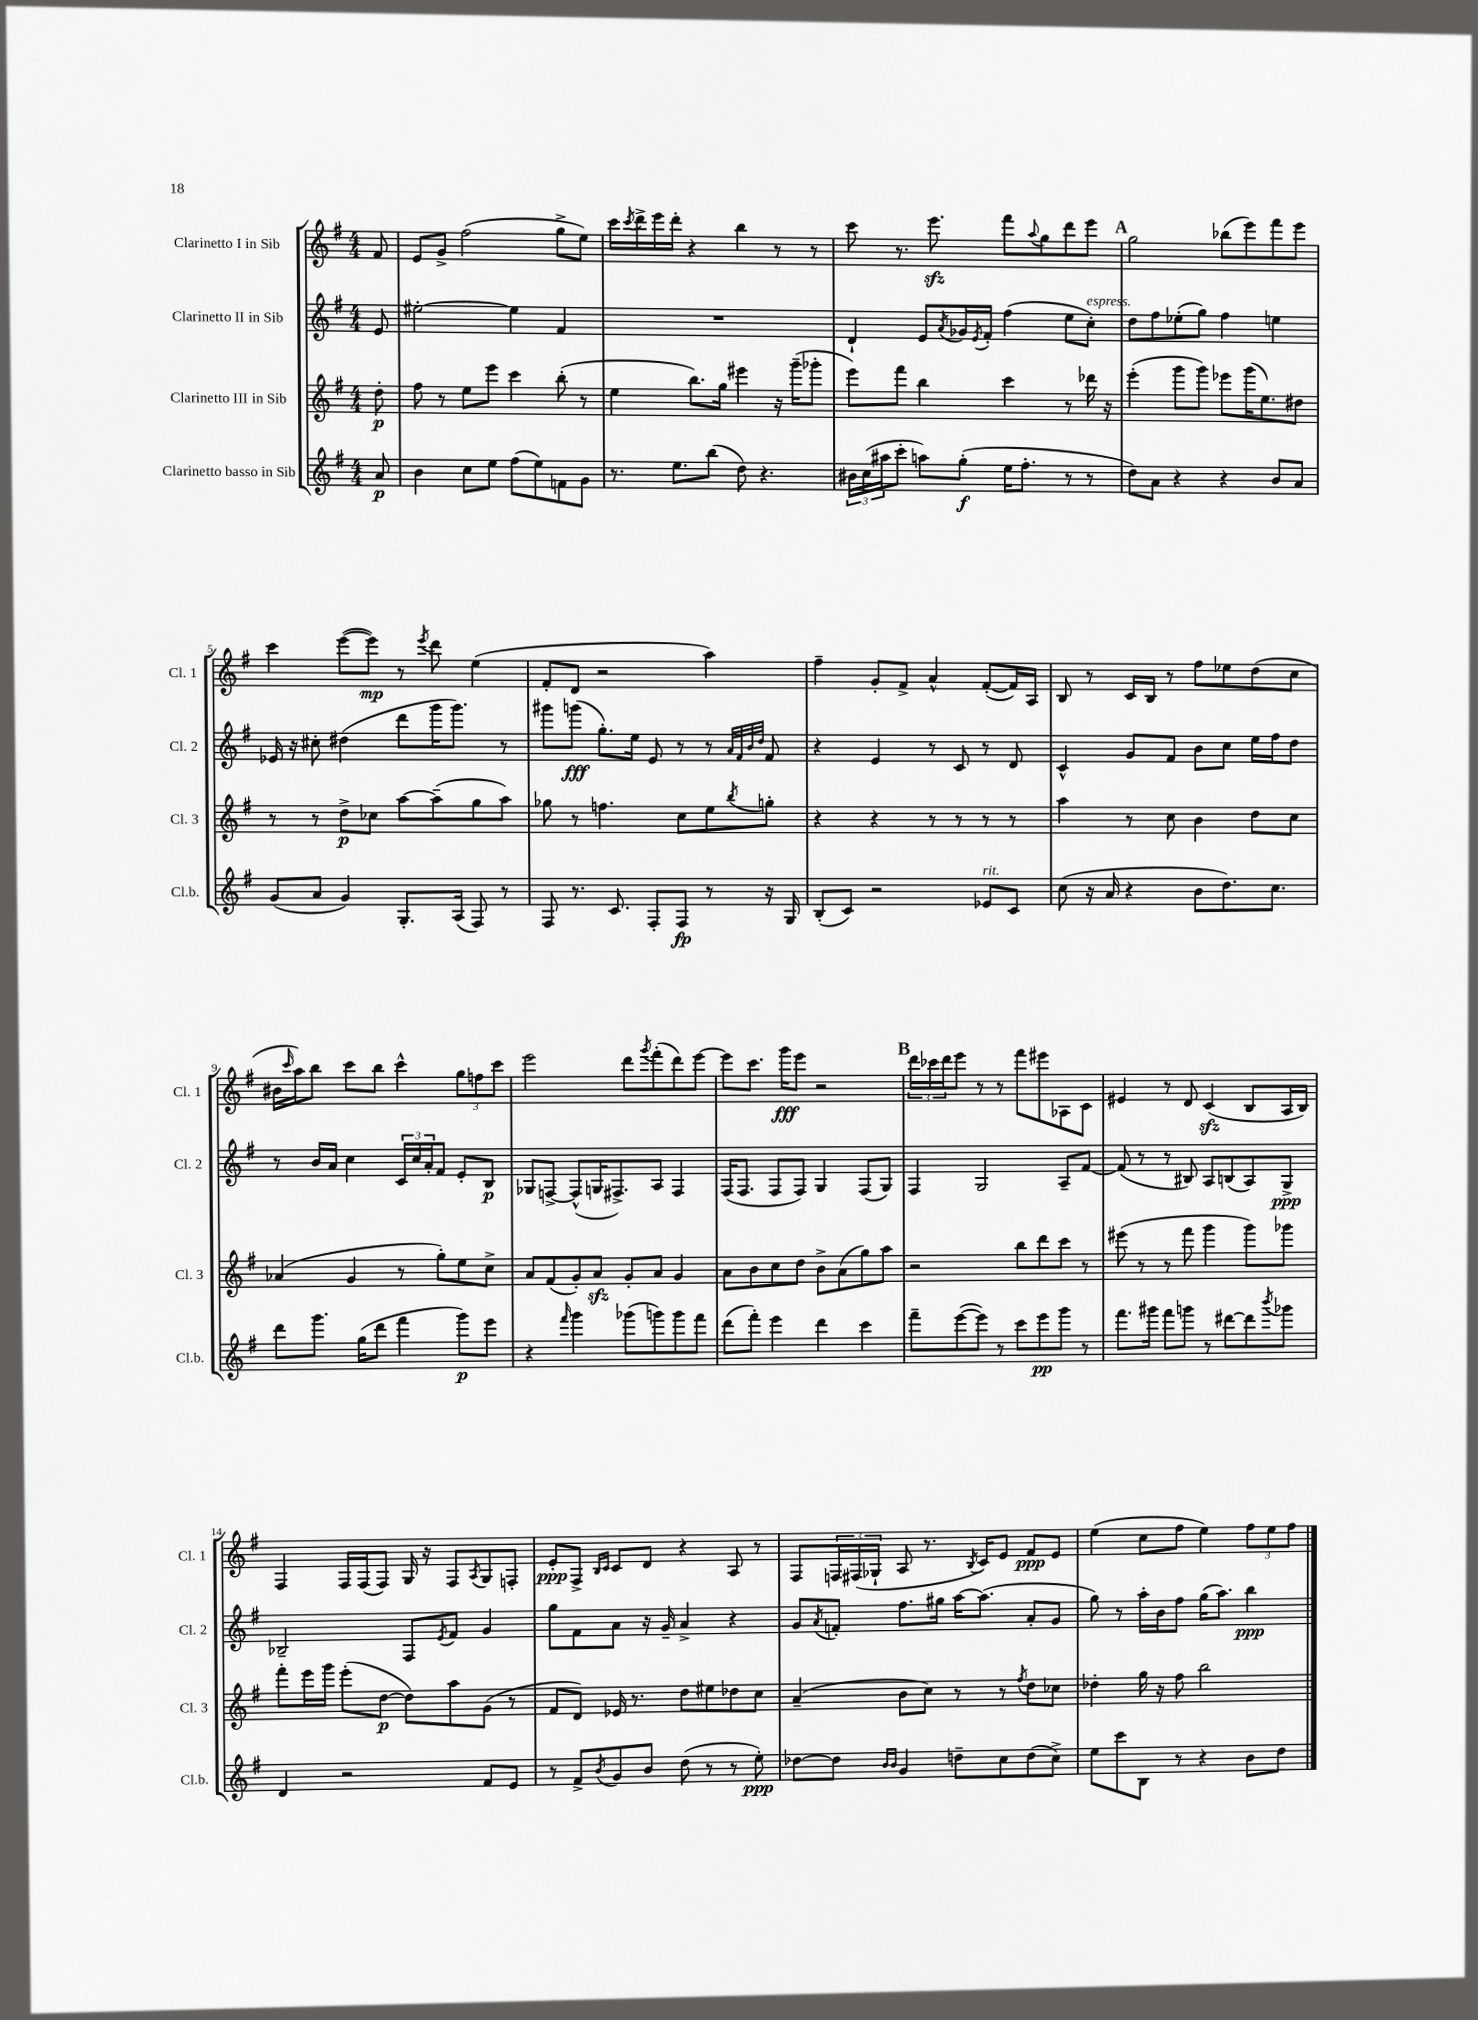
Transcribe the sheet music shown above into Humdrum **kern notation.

**kern	**kern	**kern	**kern
*staff4	*staff3	*staff2	*staff1
*clefG2	*clefG2	*clefG2	*clefG2
*k[f#]	*k[f#]	*k[f#]	*k[f#]
*M4/4	*M4/4	*M4/4	*M4/4
8a/	8dd'\	8e/	8f#/
=	=	=	=
4b\	8ff#\	[2ee#'\	8e/L
.	8r	.	8g^/J
8cc\L	8ee\L	.	(2ff#\
8ee\J	8eee\J	.	.
(8ff#\L	4ccc\	4ee#\]	.
8ee\)	.	.	.
8f\	(8bb'\	4f#/	8gg^\L
8g\J	8r	.	8ee\J)
=	=	=	=
8.r	4ee\	1r	16ccc\LL
.	.	.	8qccc/
.	.	.	16ddd^\
.	.	.	16eee\
8.ee\L	.	.	16ddd'\JJ
.	8.bb\L)	.	4r
(8bb\J	.	.	.
.	16gg\Jk	.	.
8dd\)	4eee#\	.	4bb\
4.r	.	.	.
.	16r	.	8r
.	(16ggg~\LK	.	.
.	8ggg-'\J	.	8r
=	=	=	=
24b#\LL	8eee\L)	4d`/	8ccc\
(24cc\	.	.	.
24aa#\J	.	.	.
8ccc'\J	8fff#\J	.	8.r
8aa\L)	4bb\	8e/L	.
.	.	.	8.eee\
.	.	8qa/	.
(8gg'\J	.	16g-/L	.
.	.	8qe/	.
.	.	16f#'/JJ	.
16ee\LK	4ccc\	(4ff#\	8fff#\L
8.ff#'\J	.	.	.
.	.	.	8qqaa/
.	.	.	8gg\
8r	8r	8ee\L	8ddd\
8r	16ddd-\	8cc'\J)	8eee\J
.	16r	.	.
=	=	=	=
8dd\L)	(4eee'\	8dd\L	2gg\
8a\J	.	8ff#\	.
4r	8ggg\L	(8ee-'\	.
.	8ggg\J)	8gg\J)	.
4r	8eee-\L	4ff#\	(8bb-\L
.	(16ggg\K	.	8eee\)
.	8.ee\)	.	.
8b/L	.	4ee\	8fff#\
8a/J	8dd#\J	.	8eee\J
=	=	=	=
(8g/L	8r	16e-/	4ccc\
.	.	16r	.
8a/J	8r	8cc#'\	.
4g/)	8dd^\L	(4dd#\	([8eee\L
.	8cc-\J	.	8eee\]J)
8.G'/L	[8aa\L	8ddd\L	8r
.	.	.	8qeee/
.	(8aa~\]	16ggg\K	8ddd\
(16A/Jk	.	8.ggg\J)	.
8F#/)	8gg\	.	(4ee\
8r	8aa\J)	8r	.
=	=	=	=
8F#/	8gg-\	8ggg#\L	8f#'/L
8.r	8r	(8ggg\J	8d/J
.	4.ff\	8.gg'\L)	2r
8.c/	.	.	.
.	.	16ee\Jk	.
8F#'/L	.	8e/	.
8F#/J	8cc\L	8r	.
8r	8ee\	8r	4aa\)
.	.	32qqa/LLL	.
.	.	32qqf#/	.
.	.	32qqb/	.
.	8qbb/	32qqdd/JJJ	.
16r	8gg'\J	8f#/	.
16G/	.	.	.
=	=	=	=
(8B'/L	4r	4r	4ff#~\
8c/J)	.	.	.
2r	4r	4e/	8g'/L
.	.	.	8f#^/J
.	8r	8r	4a^^/
.	8r	8c/	.
8e-/L	8r	8r	([8f#'/L
8c/J	8r	8d/	16f#/]L)
.	.	.	16A/JJ
=	=	=	=
(8cc\	4aa\	4c^^/	8B/
16r	.	.	8r
16a/	.	.	.
4r	8r	8g/L	16c/LL
.	.	.	16B/JJ
.	8cc\	8f#/J	8r
8b\L	4b\	8b\L	8ff#\L
8.dd\)	.	8cc\J	8ee-\
.	8dd\L	16ee\LL	(8dd\
8.cc\J	.	16ff#\J	.
.	8cc\J	8dd\J	8cc\J
=	=	=	=
8ddd\L	(4a-/	8r	16b#\LL
.	.	.	16qqccc/
.	.	.	16aa\J)
8.ggg\J	.	16b/LL	8bb\J
.	.	16a/JJ	.
.	4g/	4cc\	8ccc\L
(16gg\LK	.	.	.
8ddd\J	.	.	8bb\J
4fff#\	8r	24c/LL	4ccc^^\
.	.	24cc/	.
.	.	24a'/J	.
.	8gg'\L)	8f#/J	.
8ggg\L)	8ee\	8e'/L	12gg\L
.	.	.	12ff\
8eee\J	8cc^\J	8B/J	.
.	.	.	12ccc\J
=	=	=	=
4r	8a/L	8G-/L	2eee\
.	(8f#/	[8F^/J	.
16qqfff#/	.	.	.
4ggg\	8g'/)	(8F^^/]L	.
.	8a/J	16G/K	.
.	.	8.F#^/)	.
(8ggg-\L	8g'/L	.	8ddd\L
.	.	.	8qggg/
8ggg\)	8a/J	8A/J	(8fff#'\
8ggg\	4g/	4F#/	8ddd\)
8fff#\J	.	.	[8eee\J
=	=	=	=
(8ddd\L	8a\L	(16F#/LK	8eee\]L
.	.	8.F#/J	.
8fff#'\J)	8b\	.	8.ccc\J
4eee\	8cc\	8F#/L	.
.	.	.	16ggg\LK
.	8dd\J	8F#/J)	8eee\J
4ddd\	8b^\L	4G/	2r
.	(8a\	.	.
4ccc\	8gg\)	(8F#/L	.
.	8aa\J	8G/J)	.
=	=	=	=
8fff#~\L	2r	4F#/	24ddd\LL
.	.	.	24ccc-\
.	.	.	24ddd\J
([8eee\	.	.	8eee\J
8eee\]J)	.	2G/	8r
8r	.	.	8r
8ccc\L	8bb\L	.	8fff#\L
8eee\	8ddd\	.	8eee#\
8ggg\J	8ccc\J	8A~/L	8A-\
8r	8r	[8f#/J	8c\J
=	=	=	=
8.fff#\L	(8eee#\	(8f#/]	4e#/
.	8r	8r	.
16ggg#\Jk	.	.	.
8fff#\L	8r	8r	8r
8ggg\J	8fff#\	8B#/)	8d/
8r	4ggg\	8A/L	(4c/
[8ddd#\L	.	(8B/	.
8ddd#\]	8ggg\L)	8A/)	8B/L
8qbbb/	.	.	.
8ggg-\J	8ggg-\J	8G^/J	16A/L
.	.	.	16B/JJ)
=	=	=	=
4d/	8fff#'\L	2B-~/	4F#/
.	16eee\L	.	.
.	16ggg\JJ	.	.
2r	(8eee'\L	.	16F#/LL
.	.	.	(16F#/J
.	[8dd\J	.	8F#/J)
.	8dd\]L)	8F#/L	16G/
.	.	.	16r
.	.	8qe/	.
.	8aa\	8f#/J	8F#/L
.	.	.	8qA/
8f#/L	(8g\J	4g/	8G/
8e/J	8r	.	8F'/J
=	=	=	=
8r	8f#/L	8gg\L	8e'/L
8f#^/L	8d/J)	8f#\	8F#^/J
.	.	.	16qqB/LL
8qb/	.	.	16qqc/JJ
8g/	16e-/	8a\J	8c/L
.	8.r	.	.
8b/J	.	16r	8d/J
.	.	16g~/	.
(8dd\	8dd\L	4a^/	4r
8r	8ee#\	.	.
8r	8dd-\	4r	8A/
8ee'\)	8cc\J	.	8r
=	=	=	=
[8dd-\L	(4a~/	8g/L	8F#/L
.	.	8qa/	.
8dd-\]J	.	8f'/J	24F/L
.	.	.	(24F#/
.	.	.	24G-`/JJ
16qqb/LL	.	.	.
16qqb/JJ	.	.	.
4g/	8b\L	8.ff#\L	8A/
.	8cc\J)	.	8.r
.	.	16gg#\Jk	.
8dd~\L	8r	[16aa\LK	.
.	.	.	8qB/
.	.	(8.aa\]J	16c/LK)
8cc\	8r	.	8e/J
.	8qff#/	.	.
(8dd\	8dd\L	8a'/L	8f#/L
8cc^\J)	8cc-\J	8g/J	8e/J
=	=	=	=
8ee\L	4dd-'\	8gg\)	(4ee\
8ccc\	.	8r	.
8B\J	16gg\	16aa'\LL	8cc\L
.	16r	16b\J	.
8r	8ff#\	8ff#\J	8ff#\J
4r	2bb\	(16gg\LK	4ee\)
.	.	8.aa\J)	.
8b\L	.	4bb\	12ff#\L
.	.	.	12ee\
8dd\J	.	.	.
.	.	.	12ff#\J
==	==	==	==
*-	*-	*-	*-
